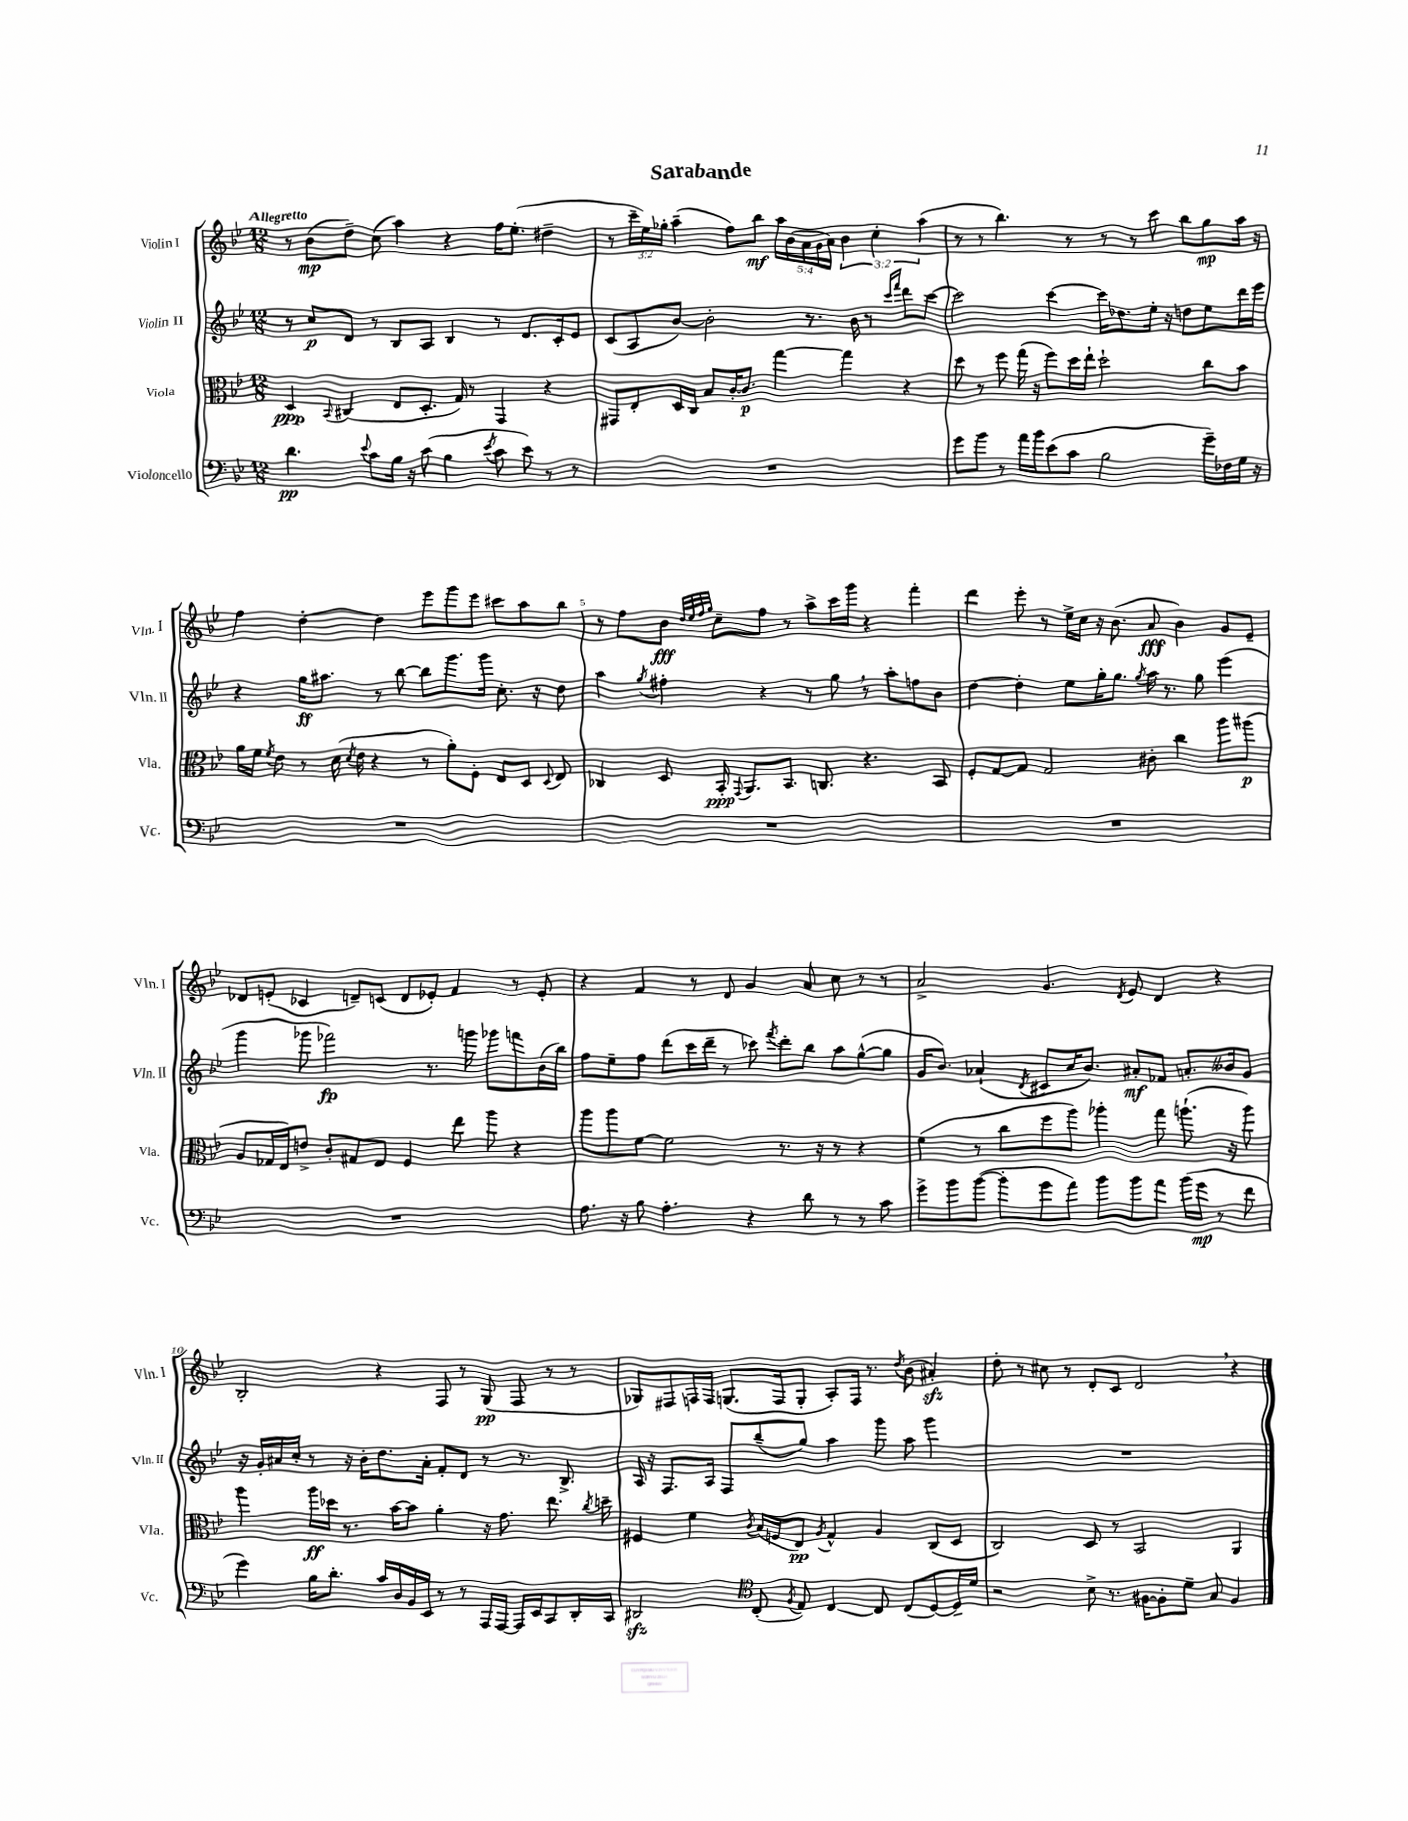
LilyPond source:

\header { title = "Sarabande" }
<<
\new StaffGroup <<
\new Staff = "s0" \with { instrumentName = "Violin I" shortInstrumentName = "Vln. I" } {
    \clef treble \key bes \major \numericTimeSignature \time 12/8 \override Staff.TupletNumber.text = #tuplet-number::calc-fraction-text \tempo "Allegretto"
    \autoBeamOff r8 bes'8[\mp( d''8]--) c''8( a''4) r4 f''16[ ees''8.]-.( dis''4-- |
    r8 \tuplet 3/2 { c'''16[-- ees''16) ges''16]-. } a''4--( f''8[) bes''8]\mf \tuplet 5/4 { a''16[ bes'16( a'16 g'16 a'16]) } \tuplet 3/2 { bes'4 c''4-. a''4( } |
    r8 r8 bes''4.) r8 r8 r8 c'''8 bes''8[ g''8\mp a''16] r16 |
    f''4 d''4~-. d''4 ees'''8[ g'''8 ees'''8] cis'''8[ a''8 bes''8] |
    r8 f''8[ bes'8]\fff \grace { d''32[ ees''32 f''32 g''32] } c''8[-- f''8] r8 a''8[-> c'''16 g'''16] r4 f'''4-. |
    d'''4 ees'''8-. r8 ees''16[-> c''16] r16 bes'8.( a'8\fff bes'4) g'8[ ees'8]-- |
    des'8[ e'8]-.( ces'4 d'8[--) c'8]( d'8[ ees'8]-.) f'4 r8 ees'8-. |
    r4 f'4 r8 d'8 g'4 a'8 c''8 r8 r8 |
    a'2-> g'4. \acciaccatura { d'8 } ees'8 d'4 r4 |
    bes2-. r4 f8 r8 g8\pp( f8 r8 r8 |
    ges8[) fis8 f16 f16] g8.[( f16 g8]-. a8[-.) f16] r8. \acciaccatura { d''8 } bes'8( ais'4-.\sfz) |
    d''8-. r8 cis''8 r8 d'8[-. c'8] d'2 \breathe r4 \bar "|." |
}
\new Staff = "s1" \with { instrumentName = "Violin II" shortInstrumentName = "Vln. II" } {
    \clef treble \key bes \major \numericTimeSignature \time 12/8
    \autoBeamOff r8 c''8[\p d'8] r8 bes8[ a8] bes4 r8 d'8.[ c'16-. ees'8] |
    c'8[( a8 bes'8]~) bes'2-. r8. bes'16 r8 \grace { c'''16[ f'''16] } d'''8[ c'''8]~ |
    c'''2 c'''4~ c'''16[ des''8. ees''16]-. r16 d''8[ ees''8 d'''16 ees'''16] |
    r4 g''16[\ff ais''8.] r8 bes''8~ bes''8[ g'''8. g'''16] c''8.-. r16 d''8 |
    a''4 \acciaccatura { g''8 } fis''4-. r4 r8 g''8 \breathe r8 a''8[-. f''8 bes'8] |
    d''4~ d''4-. ees''8[ g''16-. g''8.] \acciaccatura { g''8 } a''16 r8. g''8 ees'''4( |
    g'''4 ges'''8 fes'''2\fp) r8. g'''16 ges'''8[ f'''8 bes'16( bes''16]) |
    f''8[ ees''8-- f''8] d'''8[( c'''16 d'''16]-- r8 ces'''8) \acciaccatura { f'''8 } d'''8[-. bes''8] a''8[ g''8~-^( g''8] |
    g'16[ bes'8.]) aes'4-!( \acciaccatura { d'8 } cis'8[ c''16 bes'8.]) ais'8[-.\mf fes'8] a'8.[-. beses'16 g'8] |
    r16 g'16[-. ais'16 c''16]-. r8 r16 bes'16[-. d''8. ais'16]-. f'8[-. d'8] r8 r8. bes8.-> |
    a16 r16 f8.[ a16] f8[ bes''8--( g''8]) a''4 g'''8 a''8 g'''4 |
    R1. \bar "|." |
}
\new Staff = "s2" \with { instrumentName = "Viola" shortInstrumentName = "Vla." } {
    \clef alto \key bes \major \numericTimeSignature \time 12/8
    \autoBeamOff d4\ppp \appoggiatura { bes,8 } cis4( ees8[ d8.]-. g16) r8 g,4 r4 |
    gis,8[ ees8-. d16 c16] bes8[ c'16~-. c'8.]\p g''4~ g''4 r4 |
    d''8 r8 f''8 g''16( r16 f''8[) d''16 ees''16]-! d''2-! c''8[ bes'8] |
    a'16[ f'16] \acciaccatura { f'8 } ees'8 r8 d'16( \acciaccatura { d'8 } ees'16 r4 r8 a'8[-.) f8]-. ees8[ d8] \appoggiatura { d8 } ees8 |
    ces4 d8 bes,16-.\ppp \appoggiatura { g,8 } a,8.[ bes,8.] c8. r4. bes,8 |
    f8[-. g8~ g8] g2 cis'8-. c''4 a''8[ ais''8]\p( |
    a8[ ges16 ees16) e'8]-> c'8[-. gis8 ees8] f4 ees''8 a''8 r4 |
    a''8[ a''8 f'8]~ f'2 r8. r16 r8 r4 |
    f'4( r8 c''8[ f''8 a''8]) aes''4-. g''8 a''8.-!( r16 a''8) |
    a''4 a''16[\ff des''16] r8. bes'16[~ bes'8] a'4-. r16 g'8. ees''8. \acciaccatura { c''8 } d''16-- |
    fis4 f'4 \acciaccatura { c'8 } bes16[( f16 ees8]\pp) \acciaccatura { a8 } g4-^ a4 c8[( d8] |
    c2) d8 r8 bes,2 a,4 \bar "|." |
}
\new Staff = "s3" \with { instrumentName = "Violoncello" shortInstrumentName = "Vc." } {
    \clef bass \key bes \major \numericTimeSignature \time 12/8
    \autoBeamOff d'4.\pp \appoggiatura { ees'8 } c'8[ bes16] r16 c'8( bes4 \acciaccatura { ees'8 } c'8 ees'8) r8 r8 |
    R1. |
    g'8[ bes'8] r8 a'16[ bes'16 ees'8( c'8] bes2 g'16[--) fes16 g16] r16 |
    R1. |
    R1. |
    R1. |
    R1. |
    a8. r16 bes8 a4.-. r4 d'8 r8 r8 c'8 |
    g'8[-> bes'8 bes'8]~( bes'8[-. g'8 a'8]) bes'8[ bes'8 a'8] bes'16[( g'16]\mp r8 f'8 |
    g'4) bes16[ d'8.]-. c'16[ d16 bes,16 ees,16] r8 r8 a,,16[ a,,16]~ a,,16[ ees,16 c,8 d,16-. c,16] |
    dis,2\sfz \clef tenor c8-.( \acciaccatura { f8 } ees8) c4~ c8 c8[( d8~) d16-- d'16] |
    r2 bes8-> r8. fis16[~ fis8-. d'8]-- g8 fis4 \bar "|." |
}
>>
>>
\layout { \context { \Score \override BarNumber.break-visibility = ##(#f #t #t) barNumberVisibility = #(every-nth-bar-number-visible 5) } }
